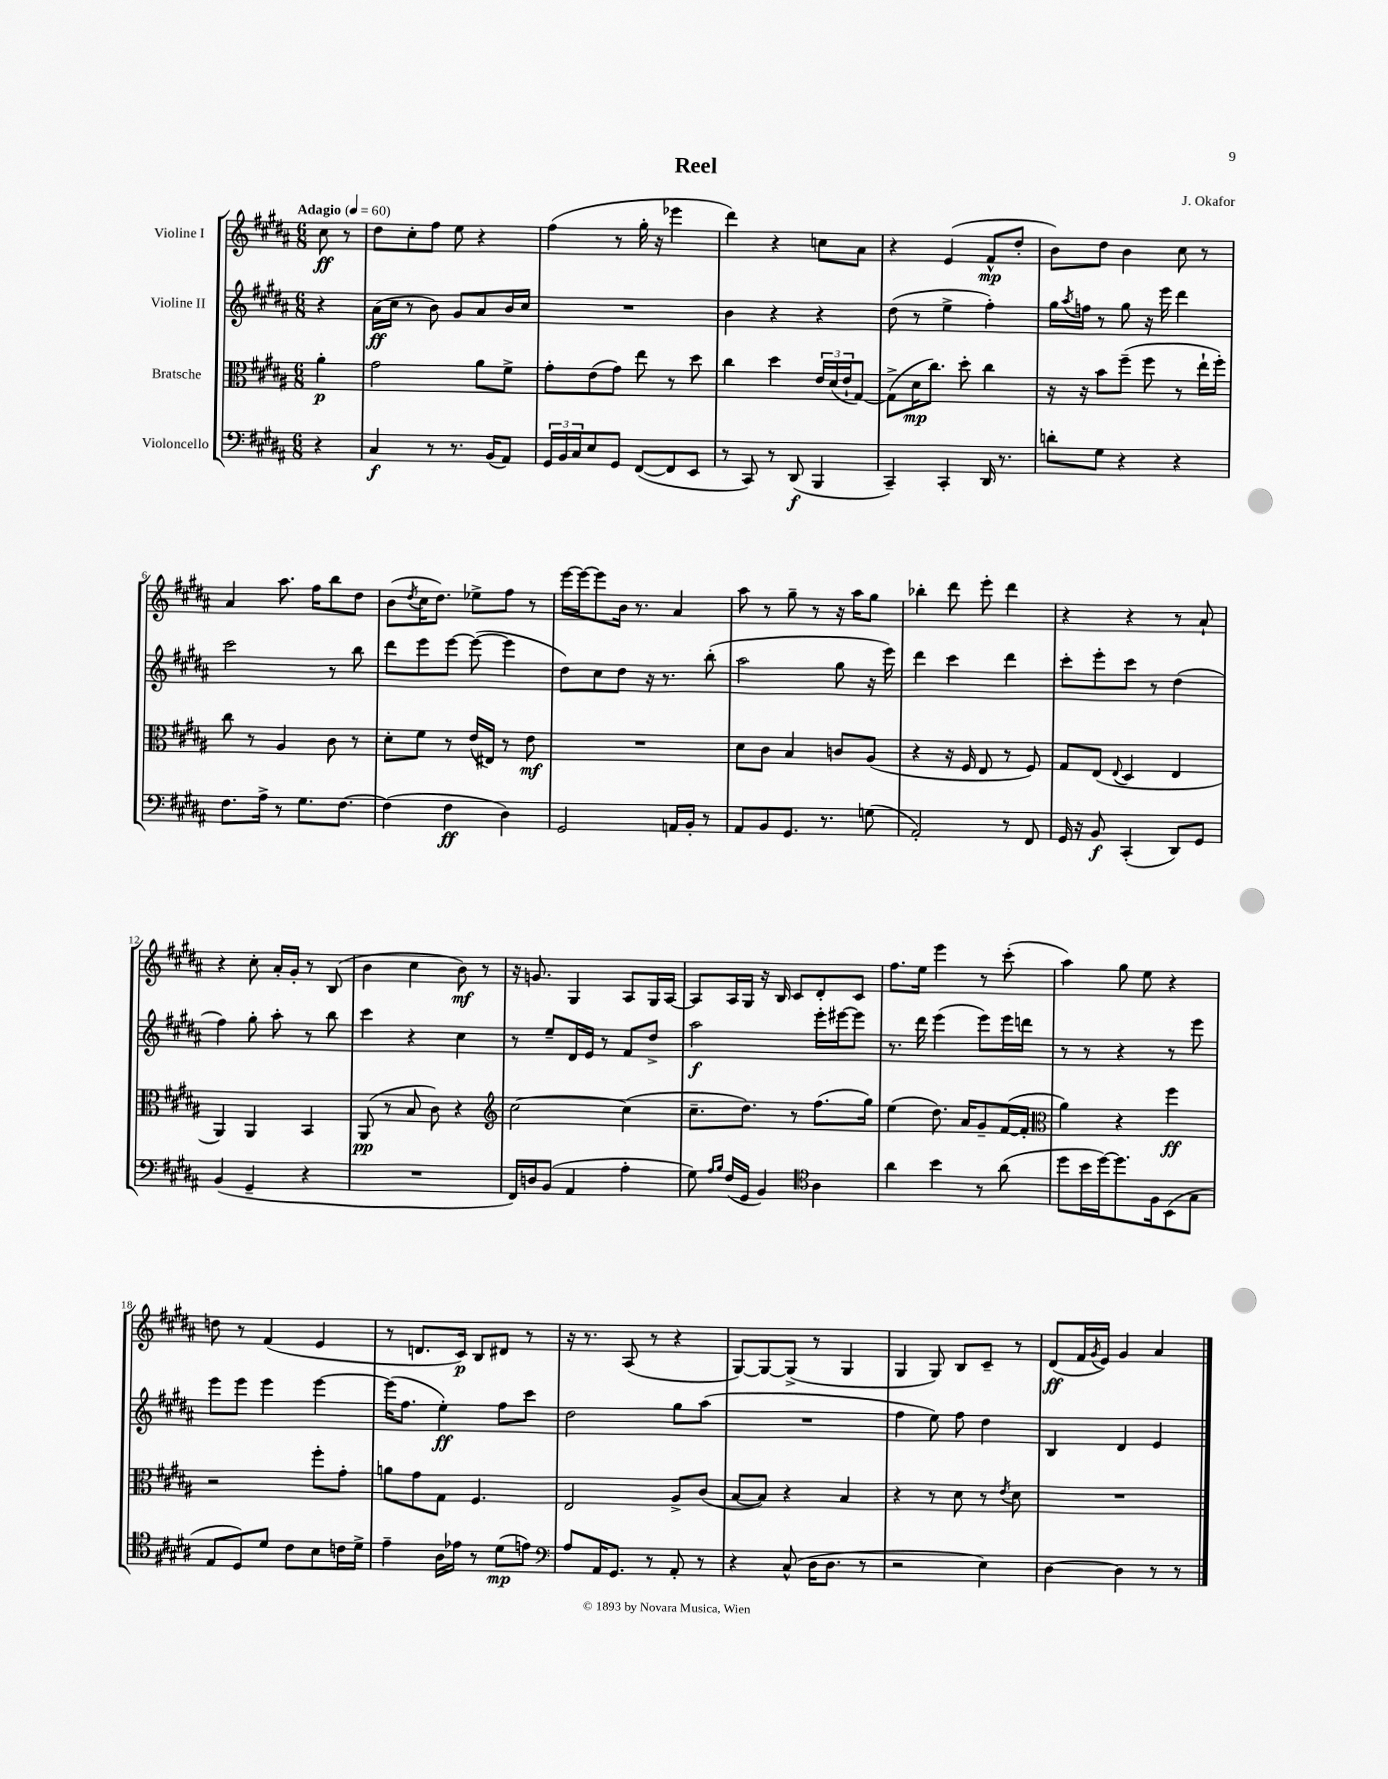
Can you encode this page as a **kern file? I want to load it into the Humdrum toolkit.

**kern	**kern	**kern	**kern
*staff4	*staff3	*staff2	*staff1
*clefF4	*clefC3	*clefG2	*clefG2
*k[f#c#g#d#a#]	*k[f#c#g#d#a#]	*k[f#c#g#d#a#]	*k[f#c#g#d#a#]
*M6/8	*M6/8	*M6/8	*M6/8
*MM60	*MM60	*MM60	*MM60
4r	4a#'\	4r	8cc#\
.	.	.	8r
=	=	=	=
4C#/	2g#\	(16a#\LL	8dd#\L
.	.	16cc#\JJ	.
.	.	8r	8cc#'\
8r	.	8b\)	8ff#\J
8.r	.	8g#/L	8ee\
.	8a#\L	8a#/	4r
(16BB/LK	.	.	.
8AA#/J)	8f#^\J	16b/L	.
.	.	16cc#/JJ	.
=	=	=	=
24GG#/LL	8g#'\L	2.r	(4ff#\
24BB/	.	.	.
24C#/J	.	.	.
8E/	(8e\	.	.
8GG#/J	8g#\J)	.	8r
([8FF#/L	8ee\	.	16gg#'\
.	.	.	16r
8FF#/]	8r	.	4eee-\
8EE/J	8dd#\	.	.
=	=	=	=
8r	4cc#\	4b\	4ddd#\)
8CC#/)	.	.	.
8r	4dd#\	4r	4r
(8DD#/	.	.	.
4BBB/	24e/LL	4r	8cc\L
.	(24d#/	.	.
.	24e`/J	.	.
.	[8G#/J)	.	8a#\J
=	=	=	=
4CC#~/)	(8G#^\]L	(8dd#\	4r
.	16d#\K	8r	.
.	8.cc#\J)	.	.
4CC#'/	.	4ee^\	(4e/
.	8dd#'\	.	.
16DD#/	4cc#\	4ff#'\)	8f#^^/L
8.r	.	.	.
.	.	.	8dd#'/J
=	=	=	=
8d'\L	16r	16gg#\LL	8b\L)
.	.	8qaa#/	.
.	16r	16ff\JJ	.
8G#\J	8b\L	8r	8dd#\J
4r	(8ff#~\J	8gg#\	4b\
.	8ff#\	16r	.
.	.	16eee\	.
4r	8r	4ddd#\	8cc#\
.	16ee`\LL	.	8r
.	16ff#'\JJ)	.	.
=	=	=	=
8.F#\L	8cc#\	2ccc#\	4a#/
.	8r	.	.
16A#^\Jk	.	.	.
8r	4A#/	.	8.aa#\
8.G#\L	.	.	.
.	.	.	16ff#\LK
.	8c#\	8r	8bb\
[8.F#\J	.	.	.
.	8r	8bb\	8dd#\J
=	=	=	=
(4F#\]	8d#'\L	8ddd#\L	(8b\L
.	.	.	8qdd#/
.	8f#\J	8eee\	16cc#\K
.	.	.	8.dd#\J)
4F#\	8r	[8eee\J	.
.	(16e/LL	(8eee\_	8ee-^\L
.	16E#/JJ)	.	.
4D#\)	8r	4eee\]	8ff#\J
.	8e\	.	8r
=	=	=	=
2GG#/	2.r	8dd#\L)	[16eee\LL
.	.	.	16eee\_J
.	.	8cc#\	8eee\]
.	.	8dd#\J	16b\Jk
.	.	.	8.r
.	.	16r	.
.	.	8.r	.
16AA/LL	.	.	4a#/
16BB'/JJ	.	.	.
8r	.	(8bb'\	.
=	=	=	=
8AA#/L	8d#\L	2aa#\	8aa#\
8BB/	8c#\J	.	8r
8.GG#/J	4B/	.	8gg#~\
.	.	.	8r
8.r	.	.	.
.	8c/L	8gg#\	16r
.	.	.	16aa#\LK
(8G\	(8A#/J	16r	8gg#\J
.	.	16eee\)	.
=	=	=	=
2AA#'/)	4r	4ddd#\	4bb-'\
.	16r	4ccc#\	8ddd#\
.	16F#/	.	.
.	8E/	.	8eee'\
8r	8r	4ddd#\	4ddd#\
8FF#/	8F#/)	.	.
=	=	=	=
16GG#/	8G#/L	8ccc#'\L	4r
16r	.	.	.
8BB/	(8E/J	8eee'\	.
.	8qqE/	.	.
(4CC#'/	4D#/	8ccc#\J	4r
.	.	8r	.
8DD#/L)	4E/	(4dd#\	8r
8GG#/J	.	.	8a#`/
=	=	=	=
(4BB/	4AA#/)	4ff#\)	4r
4GG#~/	4AA#/	8gg#'\	8cc#'\
.	.	8aa#'\	16a#'/LL
.	.	.	16g#'/JJ
4r	4BB/	8r	8r
.	.	8bb\	(8B/
=	=	=	=
2.r	(8AA#/	4ccc#\	4b\
.	8r	.	.
.	8B/	4r	4cc#\
.	8c#\)	.	.
.	4r	4cc#\	8b\)
.	.	.	8r
=	=	=	=
*	*clefG2	*	*
16FF#/LL)	[2cc#\	8r	16r
16D/J	.	.	8.g/
(8BB/J	.	8ee~/L	.
4AA#/	.	16d#/L	4G#/
.	.	16e/JJ	.
.	.	8r	.
4A#'\	(4cc#\]	8f#/L	8A#/L
.	.	8dd#^/J	16G#/L
.	.	.	[16A#/JJ
=	=	=	=
8G#\)	8.cc#~\L	2aa#\	8A#/]L
16qqA#/LL	.	.	.
16qqB/JJ	.	.	.
(16F#/LL	.	.	16A#/L
16GG#/JJ	8.dd#\J)	.	16G#/JJ
4BB/)	.	.	16r
.	.	.	16B/
.	8r	.	8c#/L
*clefC4	*	*	*
4A#\	(8.ff#\L	16eee'\LL	8d#'/
.	.	[16eee#\J	.
.	.	8eee#\]J	8c#/J
.	16gg#\Jk)	.	.
=	=	=	=
4a#\	(4ee\	8.r	8.ff#\L
.	.	16ddd#\	16ee\Jk
4b\	8.dd#\)	(4eee\	4eee\
.	16a#/LK	.	.
8r	8g#~/	8eee\L)	8r
(8a#\	([16f#/L	16eee\L	(8ccc#'\
.	16f#'/]JJ	16ddd\JJ	.
=	=	=	=
*	*clefC3	*	*
8dd#\L	4a#\)	8r	4aa#\)
16b\L	.	8r	.
[16dd#\J)	.	.	.
8.dd#\]	4r	4r	8gg#\
.	.	.	8ee\
16F#\k	.	.	.
(8BB\	4ff#\	8r	4r
8G#\J	.	8eee\	.
=	=	=	=
8E/L	2r	8eee\L	8dd\
8D#/)	.	8eee\J	8r
8d#/J	.	4eee\	(4f#/
8c#\L	.	.	.
8B\	8ff#'\L	[4eee\	4e/
16c\L	8g#'\J	.	.
16d#^\JJ	.	.	.
=	=	=	=
4e~\	8a\L	(16eee\]LK	8r
.	.	8.ff#\J	.
.	8g#\	.	8.d/L
16A#\LL	8G#\J	4ee'\)	.
16e-\JJ	.	.	16c#/Jk)
8r	4.F#/	.	8B/L
(8d#\L	.	8ff#\L	8d#/J
8e\J)	.	8ccc#\J	8r
=	=	=	=
*clefF4	*	*	*
8A#/L	2E/	2dd#\	16r
.	.	.	8.r
16AA#/K	.	.	.
8.GG#/J	.	.	.
.	.	.	(8A#/
8r	.	.	8r
8AA#'/	8A#^/L	8gg#\L	4r
8r	(8c#/J	(8aa#\J	.
=	=	=	=
4r	[8B/L	2.r	[8G#/L)
.	8B/]J)	.	8G#/_
(8C#^^/	4r	.	(8G#^/]J
16D#\LK	.	.	8r
8.D#\J	.	.	.
.	4B/	.	4G#/
8r	.	.	.
=	=	=	=
2r	4r	4ff#\	4G#/
.	8r	8ee\)	8G#/)
.	8d#\	8ff#\	8B/L
4E\)	8r	4dd#\	8c#~/J
.	8qe/	.	.
.	8d#\	.	8r
=	=	=	=
[4D#\	2.r	4B/	(8d#/L
.	.	.	16f#/L
.	.	.	8qg#/
.	.	.	16e/JJ)
4D#\]	.	4d#/	4g#/
8r	.	4e/	4a#/
8r	.	.	.
==	==	==	==
*-	*-	*-	*-
